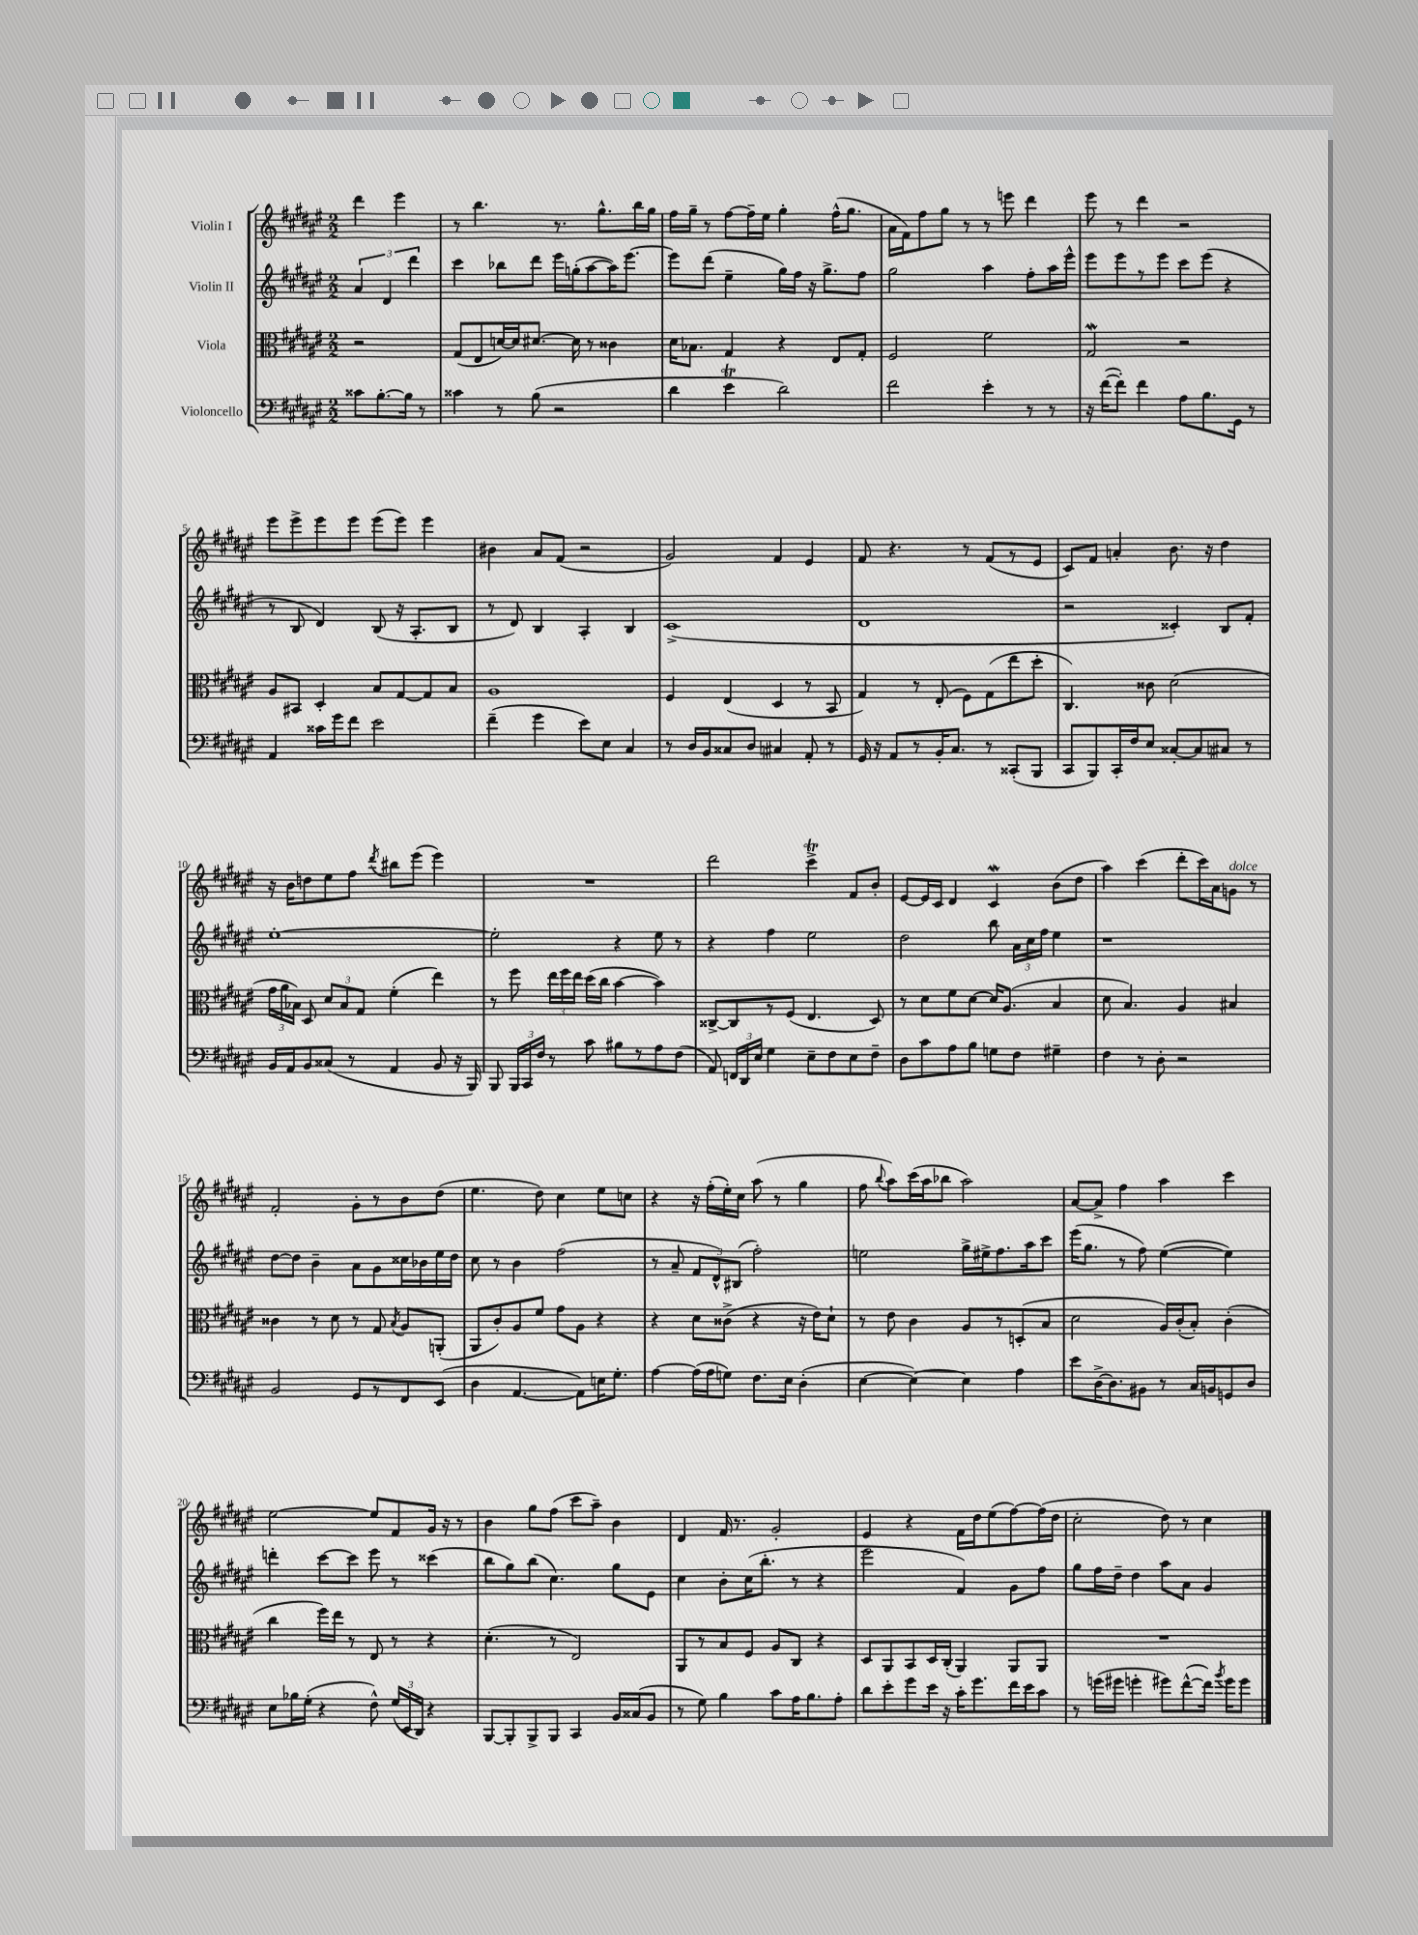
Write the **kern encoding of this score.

**kern	**kern	**kern	**kern
*part4	*part3	*part2	*part1
*staff4	*staff3	*staff2	*staff1
*I"Violoncello	*I"Viola	*I"Violin II	*I"Violin I
*clefF4	*clefC3	*clefG2	*clefG2
*k[f#c#g#d#a#e#]	*k[f#c#g#d#a#e#]	*k[f#c#g#d#a#e#]	*k[f#c#g#d#a#e#]
*M2/2	*M2/2	*M2/2	*M2/2
=	=	=	=
8c##X\L	2r	6a#/	4ddd#\
[8.B'\	.	.	.
.	.	6d#/	.
.	.	.	4eee#\
16B\Jk]	.	.	.
.	.	6ddd#\	.
8r	.	.	.
=1	=1	=1	=1
4c##X\	(8G#/L	4ccc#\	8r
.	8E#/	.	4.bb\
8r	[16dn/L)	8bb-X\L	.
.	16d/J]	.	.
(8B\	[8.d#X/J	8ddd#\J	.
2r	.	16eee#\LL	8.r
.	16d#\]	(16ggn'\J	.
.	8r	[8aa#\	.
.	.	.	8.gg#^^\L
.	4c##X\	16aa#\K])	.
.	.	[8.eee#\J	.
.	.	.	16bb\L
.	.	.	16gg#\JJ
=2	=2	=2	=2
4d#\	16d#\KL	8eee#\L]	16ff#\LL
.	8.B-X\J	.	16gg#~\JJ
.	.	(8ddd#\J	8r
4e#t\	4G#/	4ee#~\	[8ff#\L
.	.	.	16ff#~\L]
.	.	.	16ee#\JJ
2d#\)	4r	16gg#\LL)	4gg#'\
.	.	16ff#\JJ	.
.	.	16r	.
.	.	8.gg#^\L	.
.	8E#/L	.	(16ff#^^\KL
.	.	.	8.gg#\J
.	8G#'/J	8ff#\J	.
=3	=3	=3	=3
2f#\	2F#/	2gg#\	16a#\LL
.	.	.	16f#\J)
.	.	.	8ff#\
.	.	.	8gg#\J
.	.	.	8r
4e#'\	2f#\	4aa#\	8r
.	.	.	8eeen\
8r	.	8ff#'\L	4ddd#\
8r	.	16aa#\L	.
.	.	16eee#^^\JJ	.
=4	=4	=4	=4
16r	2G#W/	8eee#\L	8eee#\
([16f#\KL	.	.	.
8f#'\J])	.	8eee#\	8r
4f#\	.	8r	4ddd#\
.	.	8eee#\J	.
8A#\L	2r	8ccc#\L	2r
8.B\	.	(8eee#\J	.
.	.	4r	.
16GG#\Jk	.	.	.
8r	.	.	.
!!LO:LB:g=z
=5	=5	=5	=5
4AA#/	8A#/L	8r	8eee#\L
.	8BB#X/J	8B/	8eee#^\
16c##X\LL	4D#'/	4d#/)	8eee#\
16g#\J	.	.	.
8f#\J	.	.	8eee#\J
2e#\	8B/L	(8B/	(8eee#\L
.	[8G#/	16r	8eee#\J)
.	.	8.A#'/L	.
.	8G#/]	.	4eee#\
.	8B/J	8B/J	.
=6	=6	=6	=6
(4f#~\	1A#	8r	4b#X\
.	.	8d#/)	.
4g#\	.	4B/	8a#/L
.	.	.	(8f#/J
8e#\L)	.	4A#'/	2r
8E#\J	.	.	.
4C#/	.	4B/	.
=7	=7	=7	=7
8r	4F#/	(1c#^	2g#/)
16D#/LL	.	.	.
16BB/J	.	.	.
8C##X/	(4E#/	.	.
8D#/J	.	.	.
4C#X/	4D#/	.	4f#/
8AA#'/	8r	.	4e#/
8r	8BB/	.	.
=8	=8	=8	=8
16GG#/	4G#/)	1d#	8f#/
16r	.	.	.
8AA#/L	.	.	4.r
8r	8r	.	.
16BB'/K	(8E#'/	.	.
8.C#/J	.	.	.
.	8F#\L)	.	8r
8r	(8G#\	.	(8f#/L
(8CC##X'/L	8ee#\	.	8r
8BBB/J	8dd#'\J	.	8e#/J
=9	=9	=9	=9
8CC#/L	4.C#/)	2r	8c#/L)
8BBB/)	.	.	8f#/J
16CC#'/L	.	.	4an'/
16F#/J	.	.	.
8E#/J	8c##X\	.	.
[8C##X'/L	(2d#\	4c##X'/)	8.b\
8C##/]	.	.	.
.	.	.	16r
8C#X/J	.	8B/L	4dd#\
8r	.	8f#'/J	.
!!LO:LB:g=z
=10	=10	=10	=10
16BB/LL	24g#\LL	[1ee#'	16r
.	24a#\	.	.
16AA#/J	.	.	16b\KL
.	24B-X\JJ)	.	.
8BB/	8D#/	.	8ddn\
(8C##X/J	12d#/L	.	8ee#\
.	12B-/	.	.
8r	.	.	8ff#\J
.	12G#/J	.	.
.	.	.	8qddd#/
4AA#/	(4f#'\	.	8bb#X\L
.	.	.	(8eee#\J
8BB/	4ee#\)	.	4eee#\)
16r	.	.	.
16BBB/)	.	.	.
=11	=11	=11	=11
8BBB/	8r	2ee#'\]	1r
24BBB/LL	8ff#\	.	.
24CC#/	.	.	.
24F#/JJ	.	.	.
8r	24ee#\LL	.	.
.	24ff#\	.	.
.	24ee#\JJ	.	.
8c#\	(16dd#\LL	.	.
.	16cc#\JJ	.	.
8B#X\L	[4b\	4r	.
8r	.	.	.
8A#\	4b\])	8ee#\	.
(8F#\J	.	8r	.
=12	=12	=12	=12
8AA#/)	[8C##X^/L	4r	2ddd#\
24FFn/LL	8C##/]	.	.
24DD#/	.	.	.
24E#/JJ	.	.	.
4G#\	8r	4ff#\	.
.	(8F#/J	.	.
8E#~\L	4.E#/	2ee#\	4ccc#T^\
8F#\	.	.	.
8E#\	.	.	8f#/L
8F#~\J	8D#/)	.	8b'/J
=13	=13	=13	=13
8D#\L	8r	2dd#\	[8e#/L
8c#\	8d#\L	.	16e#/L]
.	.	.	16c#/JJ
8A#\	8f#\	.	4d#/
8B\J	[8d#\J	.	.
8Gn\L	16d#/KL]	8bb\	4c#W/
.	(8.A#/J	.	.
8F#\J	.	24a#\LL	.
.	.	24cc#\	.
.	.	24ff#\JJ	.
4G#X~\	4B/	4ee#\	(8b\L
.	.	.	8dd#\J
=14	=14	=14	=14
4F#\	8d#\	1r	4aa#\)
.	4.B/)	.	.
8r	.	.	(4ccc#\
8D#'\	.	.	.
2r	4A#/	.	8ddd#'\L
.	.	.	16ccc#\L)
.	.	.	16a#\J
!	!	!	!LO:TX:a:i:t=dolce
.	4B#X/	.	8gn\J
.	.	.	8r
!!LO:LB:g=z
=15	=15	=15	=15
2BB/	4c##X\	[8dd#\L	2f#'/
.	.	8dd#\J]	.
.	8r	4b~\	.
.	8d#\	.	.
8GG#/L	8r	8a#\L	8g#'\L
8r	8G#/	8g#\	8r
.	8qB/	.	.
8FF#/	8A#/L	16cc##X\L	8b\
.	.	16b-X\	.
(8EE#/J	(8AAn'/J	16ee#\	(8dd#\J
.	.	16dd#\JJ	.
=16	=16	=16	=16
4D#\	8AA#/L	8cc#\	4.ee#\
.	8c#'/)	8r	.
[4.AA#/	8A#/	4b\	.
.	8f#/J	.	8dd#\)
.	8g#\L	(2ff#\	4cc#\
8AA#\L])	8A#\J	.	.
16En\K	4r	.	8ee#\L
8.G#'\J	.	.	.
.	.	.	8ccn\J
=17	=17	=17	=17
[4A#\	4r	8r	4r
.	.	8a#~/	.
(16A#\LL]	8d#\L	12f#/L	16r
16A#\J	.	.	(16ff#'\LL
.	.	12d#^^/)	.
8Gn\J)	(8c##X^\J	.	16ee#'\)
.	.	(12B#X/J	.
.	.	.	16cc#\JJ
8.F#\L	4r	2ff#'\)	(8aa#\
.	.	.	8r
16E#\Jk	.	.	.
(4D#'\	16r	.	4gg#\
.	16e#\KL)	.	.
.	8d#`\J	.	.
=18	=18	=18	=18
[4E#\	8r	2een\	8ff#\
.	.	.	8qqbb/
.	8e#\	.	8aa#\L)
4E#\_)	4c#\	.	(16ccc#\L
.	.	.	16aa#\J
.	.	.	8bb-X\J
4E#\]	8A#/L	16gg#^\LL	2aa#\)
.	.	16ee#X^\J	.
.	8r	8.ff#\	.
4A#\	(8Dn'/	.	.
.	.	16aa#\k	.
.	8B/J	8ccc#\J	.
=19	=19	=19	=19
8e#\L	2d#\	(16eee#\KL	[8a#/L
.	.	8.gg#\J	.
[16D#^\K	.	.	8a#^/J]
8.D#\]	.	.	.
.	.	8r	4ff#\
8BB#X\J	.	8ff#\)	.
8r	16A#/LL)	([4ee#\	4aa#\
.	(16c#'/J	.	.
16C#/LL	8B'/J)	.	.
16BBn/J	.	.	.
8GGn/	(4c#'\	4ee#\])	4ccc#\
8D#/J	.	.	.
!!LO:LB:g=z
=20	=20	=20	=20
8E#\L	4cc#\	4dddn'\	[2ee#\
16B-X\L	.	.	.
(16G#'\JJ	.	.	.
4r	16ff#\LL)	[8ccc#\L	.
.	16ee#\JJ	.	.
.	8r	8ccc#\J]	.
8F#^^\)	8E#/	8eee#\	8ee#/L]
(24G#/LL	8r	8r	8f#/
24EE#/	.	.	.
24DD#/JJ)	.	.	.
4r	4r	(4ccc##X\	16g#/Jk
.	.	.	16r
.	.	.	8r
=21	=21	=21	=21
[8BBB/L	(4.d#'\	8bb\L	4b\
8BBB'/]	.	8gg#\)	.
8BBB^/	.	(8bb\J	8gg#\L
8BBB/J	8r	4.cc#\)	(8ff#\J
4CC#/	2E#/)	.	8ccc#\L
.	.	.	8aa#~\J)
16BB/LL	.	8gg#\L	4b\
(16C##X/J	.	.	.
8BB/J	.	8e#\J	.
=22	=22	=22	=22
8r	8AA#/L	4cc#\	4d#/
8G#\)	8r	.	.
4B\	8B/	8b'\L	16f#/
.	.	.	8.r
.	8F#/J	(16cc#\K	.
.	.	8.bb'\J	.
8c#\L	8A#/L	.	2g#'/
16A#\K	8C#/J	8r	.
8.B\	.	.	.
.	4r	4r	.
8A#'\J	.	.	.
=23	=23	=23	=23
8d#\L	8D#/L	2eee#\	4e#/
8e#'\	8AA#/	.	.
8g#\	8BB/	.	4r
16e#\Jk	16D#/L	.	.
16r	(16C#'/JJ	.	.
16c#'\KL	4AA#/)	4f#/)	16f#\LL
8.g#\	.	.	16dd#\J
.	.	.	(8ee#\
16f#\L	8AA#/L	8g#\L	[8ff#\)
16e#\J	.	.	.
8c#\J	8AA#/J	8ff#\J	(16ff#\L]
.	.	.	16dd#\JJ
=24	=24	=24	=24
8r	1r	8gg#\L	2cc#'\
(16gn\LL	.	16ff#\L	.
16g#X\JJ	.	16dd#~\JJ	.
4gn'\	.	4dd#\	.
8g#X\L)	.	8aa#\L	8dd#\)
([8f#^^\	.	8a#\J	8r
16f#\Jk])	.	4g#/	4cc#\
8qb/	.	.	.
16g#\KL	.	.	.
8g#\J	.	.	.
==	==	==	==
*-	*-	*-	*-
